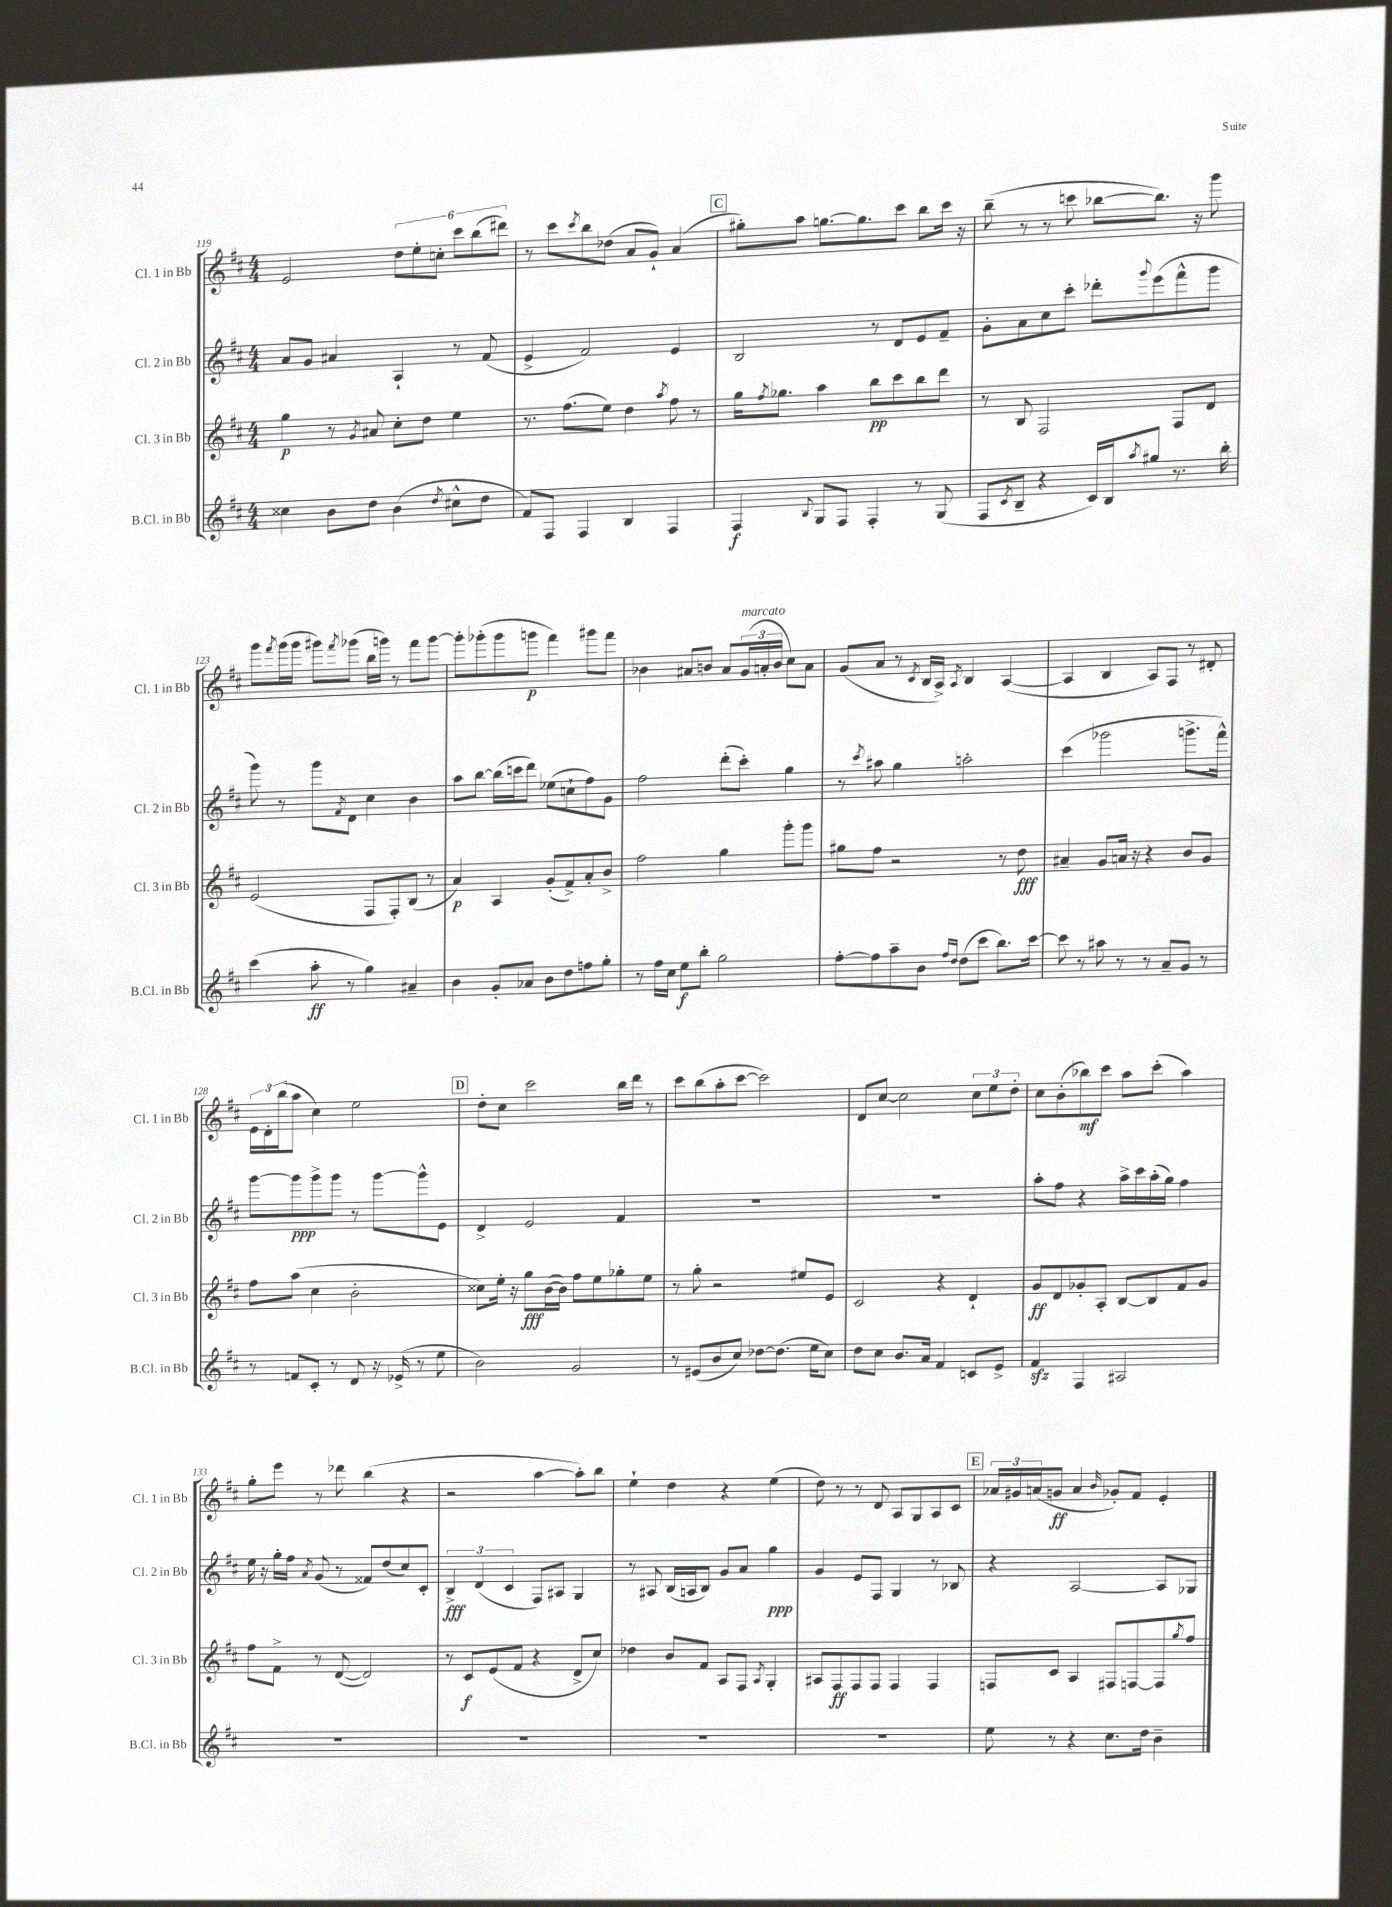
<<
\new StaffGroup <<
\new Staff = "s0" \with { instrumentName = "Cl. 1 in Bb" shortInstrumentName = "Cl. 1 in Bb" } {
    \clef treble \key d \major \numericTimeSignature \time 4/4
    e'2 \tuplet 6/4 { d''8 e''8-. c''8-. cis'''8 b''8( dis'''8) } |
    r8 cis'''8 \acciaccatura { cis'''8 } b''8 des''8( a'8 g'8-!) a'4( |
    \mark \markup { \box "C" } gis''8-.) a''8 g''8.~ g''8. cis'''8 b''8 cis'''16 r16 |
    b''8--( r8 r8 c'''8 bes''8~ bes''8.) r16 g'''8 |
    g'''8 \acciaccatura { fis'''8 } g'''16( g'''16 gis'''8) \acciaccatura { fis'''8 } ges'''8( b''16 g'''16) r8 fis'''8 g'''8~ |
    g'''8-. ges'''8-.( ges'''8 g'''8\p fis'''4) gis'''8 fis'''8 |
    bes'4 ais'8 b'8 ais'8 \tuplet 3/2 { g'16^\markup { \italic "marcato" }( a'16-. b'16 } cis''8) a'8 |
    g'8( a'8 r8 \acciaccatura { cis'8 } b16 a16->) \acciaccatura { a8 } b4 a4~( |
    a4 b4 a8) fis8 r8 dis'8-. |
    \tuplet 3/2 { e'16 d'16-. b''16( } a''8 cis''4) e''2 |
    \mark \markup { \box "D" } d''8-. cis''8 cis'''2 b''16 d'''16 r8 |
    cis'''8 b''8( a''8-. cis'''8~ cis'''2) |
    d'8 cis''8~ cis''2 \tuplet 3/2 { cis''8 e''8 d''8-. } |
    cis''8 b'8-.( bes''8\mf) cis'''8 a''8 cis'''8-.( a''4) |
    g''8-. e'''8 r8 des'''8 b''4( r4 |
    r2 a''4~ a''8-.) b''8 |
    e''4-! d''4 r4 e''4( |
    d''8) r8 r8 d'8 a8 g8 a8 cis'8 |
    \mark \markup { \box "E" } \tuplet 3/2 { aes'16 gis'16 a'16( } g'8\ff a'4 \grace { b'16 } ges'8-.) fis'8 e'4-. \bar "|." |
}
\new Staff = "s1" \with { instrumentName = "Cl. 2 in Bb" shortInstrumentName = "Cl. 2 in Bb" } {
    \clef treble \key d \major \numericTimeSignature \time 4/4
    a'8 g'8 ais'4 a4-! r8 fis'8( |
    e'4-> fis'2) e'4 |
    \mark \markup { \box "C" } b2 r8 d'8 e'8 fis'8-- |
    g'8-. a'8 cis''8 cis'''8-. des'''8-. \appoggiatura { g'''8 } e'''8( fis'''8-^ g'''8 |
    g'''8) r8 g'''8 \acciaccatura { fis'8 } d'8 cis''4 b'4 |
    a''8 b''8~ b''16( c'''16 d'''8) ees''8( c''8-! fis''8) g'8 |
    fis''2 d'''8-.( cis'''8-.) g''4 |
    r8 \acciaccatura { cis'''8 } ais''8 g''4 a''2-. |
    cis'''4( ges'''2 g'''8.-> fis'''16-^) |
    g'''8~ g'''8\ppp g'''8-> g'''8 r8 g'''8~ g'''8-^ e'8 |
    \mark \markup { \box "D" } d'4-> e'2 fis'4 |
    R1 |
    R1 |
    a''8-. fis''8 r4 a''16-> cis'''16 a''16-.( g''16) fis''4 |
    e''16 r16 g''16-. fis''16 \acciaccatura { a'8 } g'8( r8 fisis'8) d''8( cis''8) cis'8-. |
    \tuplet 3/2 { b4->\fff d'4( cis'4 } fis8) ais8 g4 |
    r8 ais8 b16( a16 b8) g'8 a'8 g''4\ppp |
    g'4 e'8 fis8 g4 r8 bes8 |
    \mark \markup { \box "E" } r4 a2~ a8 ges8 \bar "|." |
}
\new Staff = "s2" \with { instrumentName = "Cl. 3 in Bb" shortInstrumentName = "Cl. 3 in Bb" } {
    \clef treble \key d \major \numericTimeSignature \time 4/4
    g''4\p r8 \acciaccatura { g'8 } ais'8 cis''8-. d''8 e''4 |
    r8. fis''8.( e''8) d''4 \acciaccatura { a''8 } fis''8 r8 |
    \mark \markup { \box "C" } g''16 \acciaccatura { fis''8 } ges''8. a''4 b''8\pp cis'''8 b''8 d'''8 |
    r8 b8 fis2 fis8 d'8 |
    e'2( fis8 fis8-.) b8( r8 |
    a'4\p) a4 g'8-.( fis'8->) a'8-. b'8-> |
    fis''2 g''4 g'''8-. g'''8 |
    gis''8 fis''8 r2 r8 d''8\fff |
    ais'4-- g'8 a'16 r16 r4 b'8 g'8 |
    fis''8 a''8( cis''4 b'2-. |
    \mark \markup { \box "D" } cisis''8) e''16-. r16 g''8\fff b'16~( b'16) fis''8 e''8 ges''8-. e''8 |
    r8 g''8-. r2 eis''8 e'8 |
    cis'2 r4 d'4-! |
    g'8\ff d'8 ges'8-. a8-. b8~ b8 fis'8 ges'8 |
    fis''8 fis'8-> r8 d'8~( d'2) |
    r8 cis'8\f e'8( fis'8 r4 d'8-> cis''8) |
    des''4 b'8 fis'8 a8 fis8 \acciaccatura { a8 } g4-. |
    ais8 fis8\ff fis8 fis8 fis4 fis4 |
    \mark \markup { \box "E" } f8 cis'8 a4 fis8 f8~ f8 \acciaccatura { g''8 } fis''8 \bar "|." |
}
\new Staff = "s3" \with { instrumentName = "B.Cl. in Bb" shortInstrumentName = "B.Cl. in Bb" } {
    \clef treble \key d \major \numericTimeSignature \time 4/4
    cisis''4 b'8 d''8 b'4( \acciaccatura { d''8 } cis''8-^ d''8 |
    fis'8) fis8 fis4 b4 fis4 |
    \mark \markup { \box "C" } fis4\f \appoggiatura { b8 } g8 fis8 fis4-. r8 g8( |
    fis8 \acciaccatura { cis'8 } b8-- r4 cis'16) b16 \acciaccatura { a''8 } gis''8 r8. b''16-. |
    cis'''4( a''8-.\ff r8 g''4) ais'4-- |
    b'4 g'8-. aes'8 b'8 d''8 f''8 g''8-. |
    r8 fis''16 cis''16 e''8\f b''8-. g''2 |
    fis''8~-. fis''8 a''8-- b'8 \grace { fis''16 d''16 } d''8( cis'''8 b''8.) cis'''16~ |
    cis'''8 r8 ais''8 r8 r8 a'8-- g'8 r8 |
    r8 f'8 cis'8-. r8 d'8 r16 ees'16->( r8 e''8 |
    \mark \markup { \box "D" } b'2) g'2 |
    r8 eis'8( b'8 cis''8) des''8~ des''8.( e''16 cis''8) |
    d''8 cis''8 b'8. a'16 fis'4 c'8 e'8-> |
    fis'4\sfz fis4 ais2 |
    R1 |
    R1 |
    R1 |
    R1 |
    \mark \markup { \box "E" } e''8 r8 r4 cis''8. d''16 b'4-- \bar "|." |
}
>>
>>
\layout { \context { \Score currentBarNumber = #119 } }
